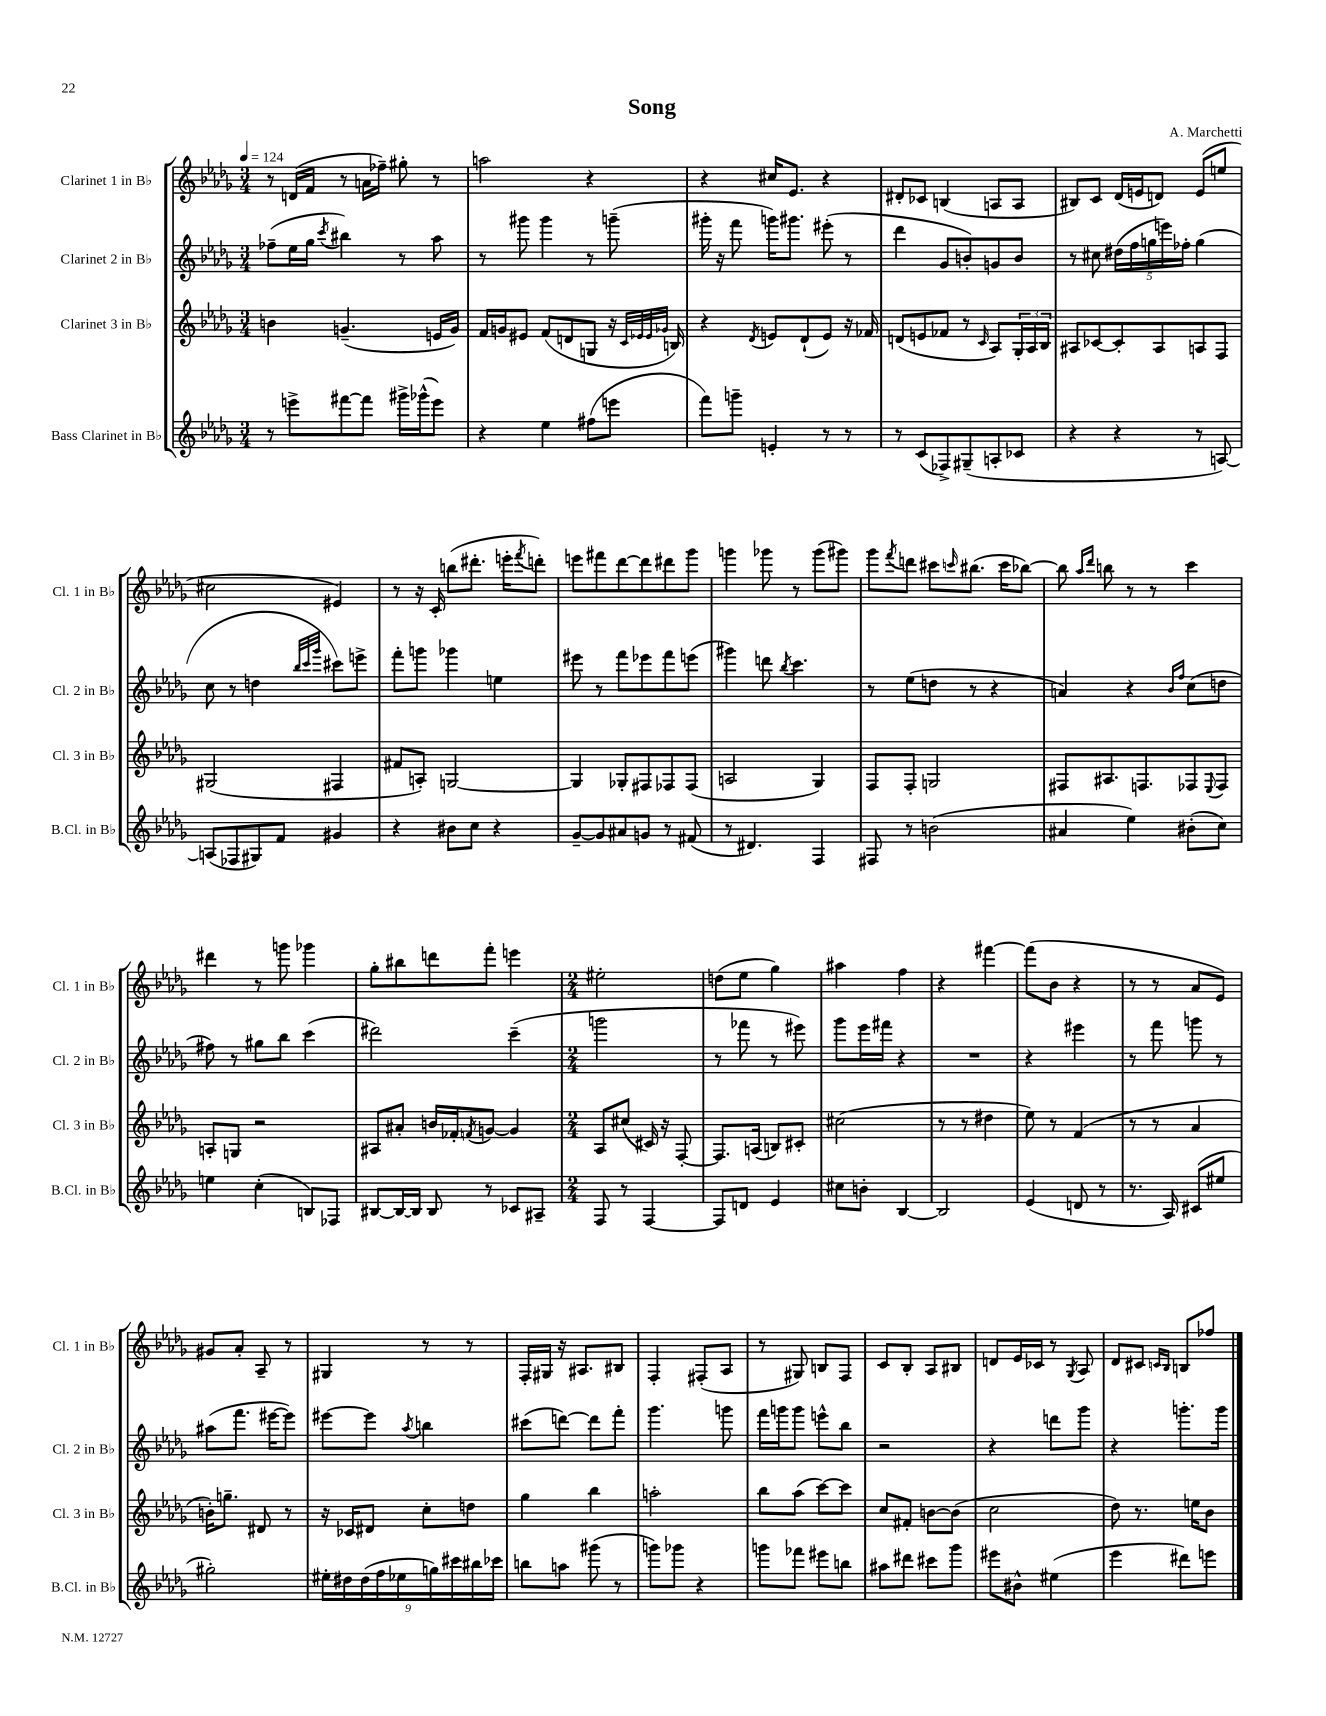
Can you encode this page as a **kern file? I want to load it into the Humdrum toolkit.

**kern	**kern	**kern	**kern
*part4	*part3	*part2	*part1
*staff4	*staff3	*staff2	*staff1
*I"Bass Clarinet in B♭	*I"Clarinet 3 in B♭	*I"Clarinet 2 in B♭	*I"Clarinet 1 in B♭
*I'B.Cl. in B♭	*I'Cl. 3 in B♭	*I'Cl. 2 in B♭	*I'Cl. 1 in B♭
*clefG2	*clefG2	*clefG2	*clefG2
*k[b-e-a-d-g-]	*k[b-e-a-d-g-]	*k[b-e-a-d-g-]	*k[b-e-a-d-g-]
*M3/4	*M3/4	*M3/4	*M3/4
*MM124	*MM124	*MM124	*MM124
=1	=1	=1	=1
8r	4bn\	(8ff-X~\L	8r
8eeen^\L	.	16ee-\L	(16dn/LL
.	.	16gg-\JJ	16f/JJ
.	.	8qccc/	.
[8fff#X\	(4.gn~/	4bb#X\)	8r
8fff#\J]	.	.	16an\LL
.	.	.	16ff-X~\JJ)
16ggg#X^\LL	.	8r	8gg#X'\
(16ggg-X^^\J	.	.	.
8eee\J)	16en/LL	8aa-\	8r
.	16g/JJ)	.	.
=2	=2	=2	=2
4r	16f/LL	8r	2aan\
.	16gn/J	.	.
.	8e#X/J	8ggg#X\	.
4ee-\	(8f/L	4ggg#\	.
.	8dn/	.	.
(8ff#X\L	8Gn/J	8r	4r
8eeen\J	16r	(8gggn~\	.
.	32qqc/LLL	.	.
.	32qqe-X/	.	.
.	32qqe-/	.	.
.	32qqg-X/JJJ	.	.
.	16Bn/)	.	.
=3	=3	=3	=3
8fff\L)	4r	16ggg#X'\	4r
.	.	16r	.
8gggn~\J	.	8fff\	.
.	8qd-/	.	.
4en'/	8en/L	16gggn\KL)	16cc#X/KL
.	.	8.ggg#X\J	8.e-/J
.	(8d-`/	.	.
8r	8e/J)	(8eee#X'\	4r
8r	16r	8r	.
.	16f-X/	.	.
=4	=4	=4	=4
8r	(8dn/L	4ddd-\	8d#X'/L
(8c/L	8en/	.	8c-X/J
8F-X^/)	8f-X/J	8g-/L	(4Bn/
(8G#X~/	8r	8bn'/)	.
.	16qqc/	.	.
8An'/	8A-/L)	8gn/	8An/L
8c-X/J	24G-'/L	8b/J	8A/J
.	24A-/	.	.
.	24B-/JJ	.	.
=5	=5	=5	=5
4r	8A#X/L	8r	8B#X/L)
.	[8c-X/	8cc#X\	8c/J
4r	8c-'/]	(20dd#X\LL	(16d-/LL
.	.	20ff\	.
.	.	.	16en/J
.	.	20ggn\	.
.	8A#/	.	8dn/J)
.	.	20eeen\)	.
.	.	20ff-X'\JJ	.
8r	8An/	(4gg\	(8e/L
[8An/)	8F/J	.	8een/J
!!LO:LB:g=z
=6	=6	=6	=6
(8An/L]	(2G#X/	8cc\	2cc#X\
8F-X/	.	8r	.
8G#X/)	.	4ddn\	.
8f/J	.	.	.
.	.	32qqbb-/LLL	.
.	.	32qqccc/	.
.	.	32qqggg-/JJJ	.
4g#X/	4F#X/	8ccc#X\L)	4e#X/)
.	.	8eeen^\J	.
=7	=7	=7	=7
4r	8f#X/L	8fff'\L	8r
.	8An'/J)	8gggn\J	16r
.	.	.	16c'/
8b#X\L	[2Gn/	4ggg-X\	(8bbn\L
8cc\J	.	.	8.ddd#X'\J
4r	.	4een\	.
.	.	.	16eeen'\KL
.	.	.	8qfff/
.	.	.	8dddn'\J)
=8	=8	=8	=8
[8g-~/L	4G/]	8eee#X\	8eeen\L
8g-/]	.	8r	8fff#X\
8a#X/	8G-X'/L	8fff\L	[8ddd-\
8gn/J	8F#X/	8eee-X\	8ddd-\]
8r	8F-X/	8fff\	8ddd#X\
(8f#X/	(8F-/J	(8eeen\J	8ggg-\J
=9	=9	=9	=9
8r	2An/	4ggg#X\)	4gggn\
4.d#X/)	.	.	.
.	.	8dddn\	8ggg-X\
.	.	8qbb-/	.
.	.	4.ccc\	8r
4F/	4G-/)	.	(8ggg-\L
.	.	.	8ggg#X\J)
=10	=10	=10	=10
8F#X/	8F/L	8r	8ggg-\L
.	.	.	8qfff/
8r	8F'/J	(8ee-\L	8dddn\J
(2bn\	2Gn/	8ddn\J	8ccc#X\L
.	.	.	16qqcccn/
.	.	8r	(8.bb#X\J
.	.	4r	.
.	.	.	16ccc\KL
.	.	.	[8bb-X\J)
=11	=11	=11	=11
4a#X/	8F#X/L	4an/)	8bb-\]
.	.	.	16qqaa-/LL
.	.	.	16qqddd-/JJ
.	8.A#X/	.	8bbn\
4ee-\)	.	4r	8r
.	8.Fn/	.	.
.	.	.	8r
.	.	16qqb-/LL	.
.	.	16qqff/JJ	.
(8b#X'\L	8F-X/	(8cc\L	4ccc\
.	8qqE-/	.	.
8cc\J)	8F-/J	8ddn\J	.
!!LO:LB:g=z
=12	=12	=12	=12
4een\	8An'/L	8ff#X\)	4ddd#X\
.	8Gn/J	8r	.
(4cc'\	2r	8gg#X\L	8r
.	.	8bb-\J	8gggn\
8Bn/L)	.	(4ccc\	4ggg-X\
8F-X/J	.	.	.
=13	=13	=13	=13
[8B#X/L	8A#X/L	2ddd#X\)	8gg-'\L
16B#/L_	8a#X'/J	.	8bb#X\
16B#/JJ]	.	.	.
8B#/	16bn/LL	.	8dddn\
.	16f-X'/J	.	.
.	8qfn/	.	.
8r	[8gn/J	.	8fff'\J
8c-X/L	4g/]	(4ccc~\	4eeen\
8A#X~/J	.	.	.
=14	=14	=14	=14
*M2/4	*M2/4	*M2/4	*M2/4
8F/	8A-/L	2gggn\	2ee#X'\
8r	(8cc#X/J	.	.
[4F/	16c#X/)	.	.
.	16r	.	.
.	[8F'/	.	.
=15	=15	=15	=15
8F/L]	8.F/L]	8r	(8ddn\L
8dn/J	.	8fff-X\	8ee-\J
.	(16An/Jk	.	.
4e-/	8Bn/L)	8r	4gg-\)
.	8c#X'/J	8eee#X\)	.
=16	=16	=16	=16
8cc#X\L	(2cc#X\	8ggg-\L	4aa#X\
8bn'\J	.	16eee-\L	.
.	.	16fff#X\JJ	.
[4B-/	.	4r	4ff\
=17	=17	=17	=17
2B-/]	8r	2r	4r
.	8r	.	.
.	4dd#X\	.	[4fff#X\
=18	=18	=18	=18
(4e-/	8ee-\)	4r	(8fff#\L]
.	8r	.	8b-\J
8dn/	(4f/	4eee#X\	4r
8r	.	.	.
=19	=19	=19	=19
8.r	8r	8r	8r
.	8r	8fff\	8r
16A-/)	.	.	.
(8c#X/L	4a-/	8gggn\	8a-/L
8ee#X/J	.	8r	8e-/J)
!!LO:LB:g=z
=20	=20	=20	=20
2gg#X'\)	16bn'\KL)	(8aa#X\L	8g#X/L
.	8.ggn~\J	.	.
.	.	8.fff\J	8a-'/J
.	8d#X/	.	8A-~/
.	.	[16eee#X\KL	.
.	8r	8eee#\J])	8r
=21	=21	=21	=21
18ee#X'\LL	16r	[8eee#X\L	4G#X/
18dd#X\	.	.	.
.	16c-X/KL	.	.
(18dd#\	.	.	.
.	8d#X/J	8eee#\J]	.
18ff\	.	.	.
18ee-X\	.	.	.
.	.	8qaa-/	.
.	8cc'\L	4bbn\	8r
18ggn\)	.	.	.
18ccc#X\	.	.	.
.	8ddn\J	.	8r
18bb#X\	.	.	.
18ccc-X\JJ	.	.	.
=22	=22	=22	=22
8bbn\L	4gg-\	(8ccc#X\L	16F'/LL
.	.	.	16G#X/JJ
8aan\J	.	[8dddn\J)	16r
.	.	.	8.A#X/L
(8ggg#X\	4bb-\	8ddd\L]	.
8r	.	8fff'\J	8B#X/J
=23	=23	=23	=23
8gggn\L)	2aan'\	4.ggg-\	4F'/
8ggg-X\J	.	.	.
4r	.	.	(8F#X'/L
.	.	8gggn\	8A-/J
=24	=24	=24	=24
8gggn\L	8bb-\L	16fff\LL	8r
.	.	16gggn\J	.
8fff-X\J	(8aa-\J	8ggg\J	8G#X/)
8eee#X\L	[8ccc\L)	8eeen^^\L	8Bn/L
8bbn\J	8ccc\J]	8bb-\J	8F/J
=25	=25	=25	=25
8aa#X\L	8cc/L	2r	8c/L
8ddd#X\J	8f#X'/J	.	8B-'/J
8ccc#X\L	[8bn\L	.	8A-/L
8ggg-\J	(8b\J]	.	8B#X/J
=26	=26	=26	=26
8eee#X\L	2cc\	4r	8dn/L
8b#X^^\J	.	.	16e-/L
.	.	.	16c-X/JJ
(4ee#X\	.	8dddn\L	8r
.	.	.	8qG-/
.	.	8ggg-\J	8A-/
=27	=27	=27	=27
4eee-\	8dd-\)	4r	8d-/L
.	8.r	.	8c#X/J
.	.	.	16qqcn/LL
.	.	.	16qqB-/JJ
8ddd#X\L)	.	8.gggn'\L	8Bn/L
.	16een\KL	.	.
8eeen\J	8b-\J	.	8ff-X/J
.	.	16ggg\Jk	.
==	==	==	==
*-	*-	*-	*-
